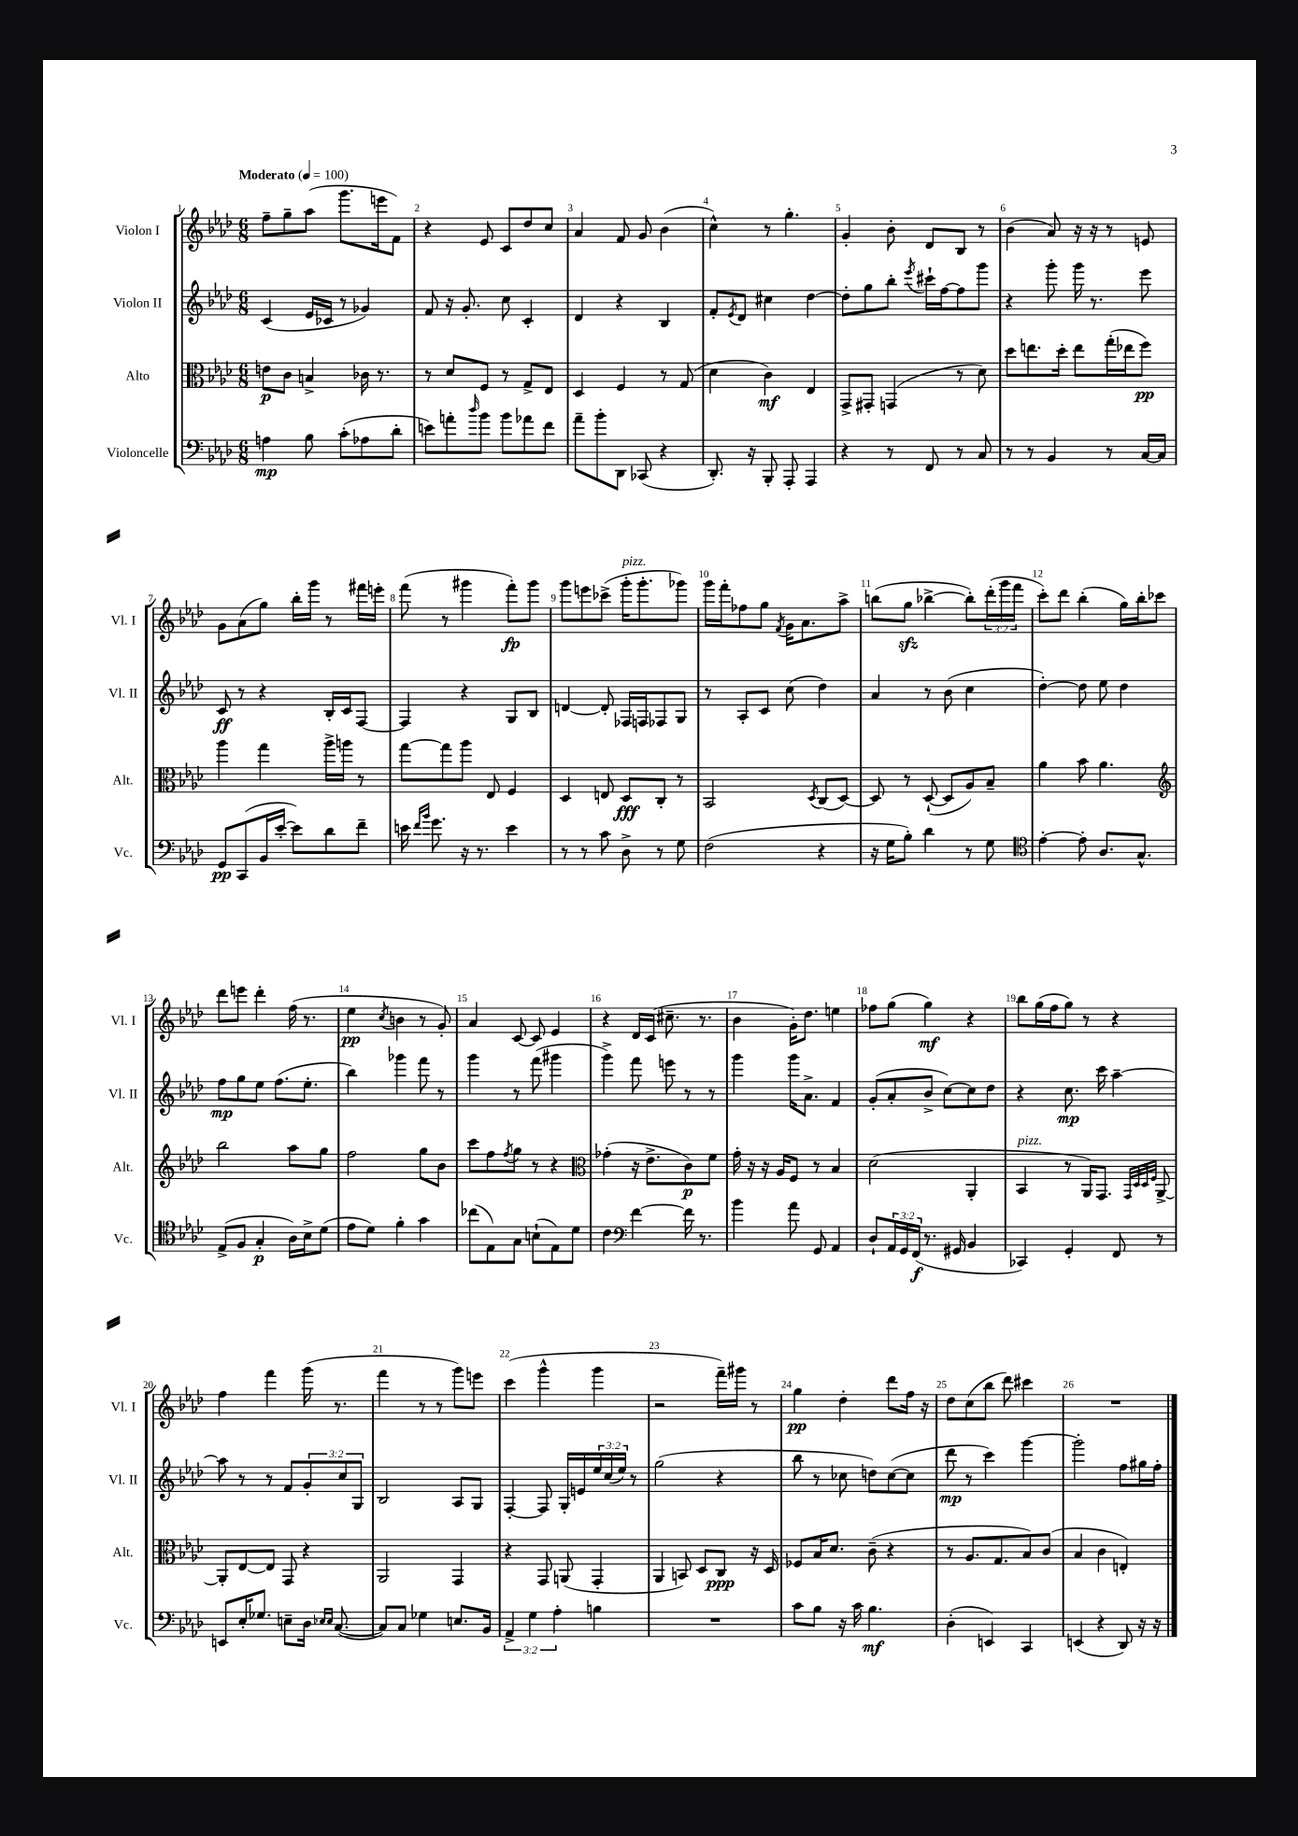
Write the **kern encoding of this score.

**kern	**dynam	**kern	**dynam	**kern	**dynam	**kern	**dynam
*part4	*part4	*part3	*part3	*part2	*part2	*part1	*part1
*staff4	*staff4	*staff3	*staff3	*staff2	*staff2	*staff1	*staff1
*I"Violoncelle	*	*I"Alto	*	*I"Violon II	*	*I"Violon I	*
*I'Vc.	*	*I'Alt.	*	*I'Vl. II	*	*I'Vl. I	*
*clefF4	*	*clefC3	*	*clefG2	*	*clefG2	*
*k[b-e-a-d-]	*	*k[b-e-a-d-]	*	*k[b-e-a-d-]	*	*k[b-e-a-d-]	*
*M6/8	*	*M6/8	*	*M6/8	*	*M6/8	*
*MM100	*	*MM100	*	*MM100	*	*MM100	*
=1	=1	=1	=1	=1	=1	=1	=1
!	!	!	!	!	!	!LO:TX:a:B:t=Moderato	!
4An\	mp	8en\L	p	(4c/	.	8ff~\L	.
.	.	8c\J	.	.	.	8gg~\	.
8B-\	.	4Bn^/	.	16e-/LL	.	(8aa-\J	.
.	.	.	.	16c-X/JJ	.	.	.
(8c'\L	.	.	.	8r	.	8.ggg\L	.
8A-X\	.	16c-X\	.	4g-X/)	.	.	.
.	.	8.r	.	.	.	16eeen\k	.
8d-'\J	.	.	.	.	.	8f\J)	.
=2	=2	=2	=2	=2	=2	=2	=2
8en\L)	.	8r	.	8f/	.	4r	.
8an'\	.	8d-/L	.	16r	.	.	.
.	.	.	.	8.g'/	.	.	.
16qqdd-/	.	.	.	.	.	.	.
8b-\J	.	8F/J	.	.	.	8e-/	.
8b-\L	.	8r	.	8cc\	.	8c/L	.
8a-X\	.	8G^/L	.	4c'/	.	8dd-/	.
8f\J	.	8E-/J	.	.	.	8cc/J	.
=3	=3	=3	=3	=3	=3	=3	=3
8a-~\L	.	4D-/	.	4d-/	.	4a-/	.
8b-'\	.	.	.	.	.	.	.
8DD-\J	.	4F/	.	4r	.	8f/	.
(8CC-X/	.	.	.	.	.	8g/	.
4r	.	8r	.	4B-/	.	(4b-\	.
.	.	(8G/	.	.	.	.	.
=4	=4	=4	=4	=4	=4	=4	=4
8.DD-'/)	.	4d-\	.	8f'/L	.	4cc^^\)	.
.	.	.	.	8qe-/	.	.	.
.	.	.	.	8d-/J	.	.	.
16r	.	.	.	.	.	.	.
8BBB-'/	.	4c\)	mf	4cc#X\	.	8r	.
8AAA-'/	.	.	.	.	.	4.gg'\	.
4AAA-/	.	4E-/	.	[4dd-\	.	.	.
=5	=5	=5	=5	=5	=5	=5	=5
4r	.	8GG^/L	.	8dd-'\L]	.	4g'/	.
.	.	8GG#X'/J	.	8gg\	.	.	.
8r	.	(4GGn/	.	8bb-'\J	.	8b-'\	.
.	.	.	.	8qeee-/	.	.	.
8FF/	.	.	.	16ccc#X`\LL	.	8d-/L	.
.	.	.	.	[16ff\J	.	.	.
8r	.	8r	.	8ff\]	.	8B-/J	.
8C/	.	8d-\)	.	8ggg\J	.	8r	.
=6	=6	=6	=6	=6	=6	=6	=6
8r	.	8dd-\L	.	4r	.	(4b-\	.
8r	.	8.een\	.	.	.	.	.
4BB-/	.	.	.	8ggg'\	.	8a-/)	.
.	.	16dd-'\Jk	.	.	.	.	.
.	.	8ee\L	.	16ggg\	.	16r	.
.	.	.	.	8.r	.	16r	.
8r	.	(16gg'\L	.	.	.	8r	.
.	.	16ee-X\J	.	.	.	.	.
[16C/LL	.	8ff\J)	pp	8eee-\	.	8en/	.
16C/JJ]	.	.	.	.	.	.	.
!!LO:LB:g=z
=7	=7	=7	=7	=7	=7	=7	=7
8GG/L	pp	4aa-\	.	8c/	ff	8g\L	.
(8CC/	.	.	.	8r	.	(8a-\	.
16BB-/L	.	4gg\	.	4r	.	8gg\J)	.
[16e-'/JJ	.	.	.	.	.	.	.
8e-\L])	.	.	.	.	.	16bb-'\LL	.
.	.	.	.	.	.	16ggg\JJ	.
8d-\	.	16aa-^\LL	.	16B-'/LL	.	8r	.
.	.	16aan\JJ	.	16c/J	.	.	.
8f~\J	.	8r	.	[8F/J	.	16fff#X\LL	.
.	.	.	.	.	.	16eeen'\JJ	.
=8	=8	=8	=8	=8	=8	=8	=8
16en\	.	[8gg\L	.	4F/]	.	(8fff\	.
16qqf/LL	.	.	.	.	.	.	.
16qqb-/JJ	.	.	.	.	.	.	.
8.g\	.	.	.	.	.	.	.
.	.	8gg\]	.	.	.	8r	.
16r	.	8aa-\J	.	4r	.	4ggg#X\	.
8.r	.	.	.	.	.	.	.
.	.	8E-/	.	.	.	.	.
4e\	.	4F/	.	8G/L	.	8fff'\L)	fp
.	.	.	.	8B-/J	.	8ggg#\J	.
=9	=9	=9	=9	=9	=9	=9	=9
8r	.	4D-/	.	[4dn/	.	8ggg\L	.
8r	.	.	.	.	.	8eeen\	.
8c\	.	8En/	.	8d'/]	.	(8ccc-X^\J	.
!	!	!	!	!	!	!LO:TX:a:i:t=pizz.	!
8D-^\	.	8D-/L	fff	16F-X/LL	.	16ggg'\KL	.
.	.	.	.	16Fn/J	.	8.ggg'\	.
8r	.	8C'/J	.	8F-X/	.	.	.
8G\	.	8r	.	8G/J	.	8ggg-X\J)	.
=10	=10	=10	=10	=10	=10	=10	=10
(2F\	.	2BB-/	.	8r	.	16ggg\LL	.
.	.	.	.	.	.	16fff'\J	.
.	.	.	.	8A-'/L	.	8ff-X\	.
.	.	.	.	8c/J	.	8gg\J	.
.	.	.	.	.	.	8qf/	.
.	.	.	.	(8cc\	.	16g\KL	.
.	.	.	.	.	.	8.a-\	.
.	.	8qD-/	.	.	.	.	.
4r	.	(8C/L	.	4dd-\)	.	.	.
.	.	[8D-/J)	.	.	.	8aa-^\J	.
=11	=11	=11	=11	=11	=11	=11	=11
16r	.	8D-/]	.	4a-/	.	(8bbn\L	.
16G\KL	.	.	.	.	.	.	.
8B-'\J)	.	8r	.	.	.	8ggzz\J	.
4d-\	.	([8D-`/	.	8r	.	[4bb-X^\	.
.	.	8D-/L]	.	(8b-\	.	.	.
8r	.	8A-/)	.	4cc\	.	8bb-'\L])	.
8G\	.	8B-~/J	.	.	.	(24ddd-'\L	.
.	.	.	.	.	.	24ggg\	.
.	.	.	.	.	.	24fff\JJ	.
=12	=12	=12	=12	=12	=12	=12	=12
*clefC4	*	*	*	*	*	*	*
[4e-'\	.	4a-\	.	[4dd-'\)	.	8ccc'\L)	.
.	.	.	.	.	.	8ddd-\J	.
8e-'\]	.	8b-\	.	8dd-\]	.	(4bb-'\	.
8.A-/L	.	4.a-\	.	8ee-\	.	.	.
.	.	.	.	4dd-\	.	16gg\LL)	.
8.G^^/J	.	.	.	.	.	16bb-'\J	.
.	.	.	.	.	.	8ccc-X\J	.
!!LO:LB:g=z
=13	=13	=13	=13	=13	=13	=13	=13
*	*	*clefG2	*	*	*	*	*
(8E-^/L	.	2bb-\	.	8ff\L	mp	8ddd-\L	.
8F/J	.	.	.	8gg\	.	8eeen\J	.
4G'/	p	.	.	8ee-\J	.	4ddd-'\	.
.	.	.	.	(8.ff\L	.	.	.
16A-\LL)	.	8aa-\L	.	.	.	(16ff\	.
16B-^\J	.	.	.	8.ee-'\J	.	8.r	.
(8d-\J	.	8gg\J	.	.	.	.	.
=14	=14	=14	=14	=14	=14	=14	=14
8e-\L	.	2ff\	.	4bb-\)	.	4ee-\	pp
8d-\J)	.	.	.	.	.	.	.
.	.	.	.	.	.	8qcc/	.
4f'\	.	.	.	4ggg-X\	.	4bn\	.
4g\	.	8gg\L	.	8fff\	.	8r	.
.	.	8b-\J	.	8r	.	8g'/)	.
=15	=15	=15	=15	=15	=15	=15	=15
(8cc-X\L	.	8ccc\L	.	4ggg\	.	4a-/	.
8E-\)	.	8ff\	.	.	.	.	.
.	.	8qff/	.	.	.	.	.
8G\J	.	8gg\J	.	8r	.	[8c/	.
(8Bn`\L	.	8r	.	(8fff\	.	8c/]	.
8E-\)	.	4r	.	4ggg#X\	.	4e-/	.
8d-\J	.	.	.	.	.	.	.
=16	=16	=16	=16	=16	=16	=16	=16
*	*	*clefC3	*	*	*	*	*
4c\	.	(4g-X'\	.	4ggg^\)	.	4r	.
*clefF4	*	*	*	*	*	*	*
[4f\	.	16r	.	8fff\	.	16d-/LL	.
.	.	8.e-^\L	.	.	.	(16c/JJ	.
.	.	.	.	8eeen\	.	8.cc#X~\	.
16f\]	.	8c\)	p	8r	.	.	.
8.r	.	.	.	.	.	8.r	.
.	.	8f\J	.	8r	.	.	.
=17	=17	=17	=17	=17	=17	=17	=17
4b-\	.	16g'\	.	4ggg\	.	4b-\	.
.	.	16r	.	.	.	.	.
.	.	16r	.	.	.	.	.
.	.	16A-/KL	.	.	.	.	.
8a-\	.	8F/J	.	16ggg\KL	.	16g'\KL)	.
.	.	.	.	8.a-^\J	.	8.dd-\J	.
8GG/	.	8r	.	.	.	.	.
4AA-/	.	4B-/	.	4f/	.	4een\	.
=18	=18	=18	=18	=18	=18	=18	=18
8D-`/L	.	(2d-\	.	(8g'/L	.	8ff-X\L	.
24AA-/L	.	.	.	8a-'/	.	(8gg\J	.
24GG/	.	.	.	.	.	.	.
(24FF/JJ	f	.	.	.	.	.	.
8.r	.	.	.	8b-^/J	.	4gg\)	mf
.	.	.	.	[8cc\L)	.	.	.
16GG#X/	.	.	.	.	.	.	.
4BB-/	.	4AA-'/	.	8cc\]	.	4r	.
.	.	.	.	8dd-\J	.	.	.
=19	=19	=19	=19	=19	=19	=19	=19
!	!	!LO:TX:a:i:t=pizz.	!	!	!	!	!
4CC-X/)	.	4BB-/	.	4r	.	8bb-\L	.
.	.	.	.	.	.	(16gg\L	.
.	.	.	.	.	.	16ff\J	.
4GG'/	.	8r	.	8.cc\	mp	8gg\J)	.
.	.	16AA-/KL)	.	.	.	8r	.
.	.	8.GG/J	.	16ccc\	.	.	.
8FF/	.	.	.	[4aa-~\	.	4r	.
.	.	32qqGG/LLL	.	.	.	.	.
.	.	32qqD-/	.	.	.	.	.
.	.	32qqD-/	.	.	.	.	.
.	.	32qqF/JJJ	.	.	.	.	.
8r	.	[8AA-^/	.	.	.	.	.
!!LO:LB:g=z
=20	=20	=20	=20	=20	=20	=20	=20
8EEn/L	.	8AA-'/L]	.	8aa-\]	.	4ff\	.
16E-'/K	.	[8E-/	.	8r	.	.	.
8.G-X/J	.	.	.	.	.	.	.
.	.	8E-/J]	.	8r	.	4fff\	.
8En~\L	.	8GG/	.	8f/L	.	.	.
16D-\Jk	.	4r	.	12g'/	.	(16ggg\	.
16qqE-X/LL	.	.	.	.	.	.	.
16qqE-/JJ	.	.	.	.	.	.	.
([8.C/	.	.	.	.	.	8.r	.
.	.	.	.	12cc/	.	.	.
.	.	.	.	12G/J	.	.	.
=21	=21	=21	=21	=21	=21	=21	=21
8C/L])	.	2AA-/	.	2B-/	.	4fff\	.
8C/J	.	.	.	.	.	.	.
4G-X\	.	.	.	.	.	8r	.
.	.	.	.	.	.	8r	.
8.En/L	.	4GG/	.	8A-/L	.	8ggg\L)	.
.	.	.	.	8G/J	.	8eeen\J	.
16BB-/Jk	.	.	.	.	.	.	.
=22	=22	=22	=22	=22	=22	=22	=22
6AA-^/	.	4r	.	[4F'/	.	(4ccc\	.
6G\	.	.	.	.	.	.	.
.	.	8GG/	.	8F/]	.	4ggg^^\	.
6A-'\	.	.	.	.	.	.	.
.	.	(8AAn/	.	16G'/LL	.	.	.
.	.	.	.	16en/	.	.	.
4Bn\	.	4GG'/	.	24ee-/	.	4ggg\	.
.	.	.	.	(24cc/	.	.	.
.	.	.	.	24ee-/JJ)	.	.	.
.	.	.	.	8r	.	.	.
=23	=23	=23	=23	=23	=23	=23	=23
2.r	.	4AA-/	.	(2gg\	.	2r	.
.	.	8BBn/)	.	.	.	.	.
.	.	8D-/L	.	.	.	.	.
.	.	8C/J	ppp	4r	.	16fff~\LL)	.
.	.	.	.	.	.	16ggg#X\JJ	.
.	.	16r	.	.	.	8r	.
.	.	16D-/	.	.	.	.	.
=24	=24	=24	=24	=24	=24	=24	=24
8c\L	.	8F-X/L	.	8bb-\	.	4gg\	pp
8B-\J	.	16B-/K	.	8r	.	.	.
.	.	8.d-/J	.	.	.	.	.
16r	.	.	.	8cc-X\	.	4dd-'\	.
16c\	.	.	.	.	.	.	.
4.B-\	mf	(8c~\	.	8ddn\L)	.	.	.
.	.	4r	.	([8cc-\	.	8ddd-\L	.
.	.	.	.	8cc-\J]	.	16ff\Jk	.
.	.	.	.	.	.	16r	.
=25	=25	=25	=25	=25	=25	=25	=25
(4D-'\	.	8r	.	8ddd-\	mp	8dd-\L	.
.	.	8.A-/L	.	8r	.	(8cc\	.
4EEn/)	.	.	.	4ccc\)	.	8bb-\J	.
.	.	8.G/	.	.	.	.	.
.	.	.	.	.	.	8ddd-\)	.
4CC/	.	8B-/)	.	[4ggg\	.	4ccc#X\	.
.	.	(8c/J	.	.	.	.	.
=26	=26	=26	=26	=26	=26	=26	=26
(4EEn/	.	4B-/	.	2ggg'\]	.	2.r	.
4r	.	4c\	.	.	.	.	.
8DD-/)	.	4En'/)	.	8ff\L	.	.	.
16r	.	.	.	16gg#X\L	.	.	.
16r	.	.	.	16ff'\JJ	.	.	.
==	==	==	==	==	==	==	==
*-	*-	*-	*-	*-	*-	*-	*-
